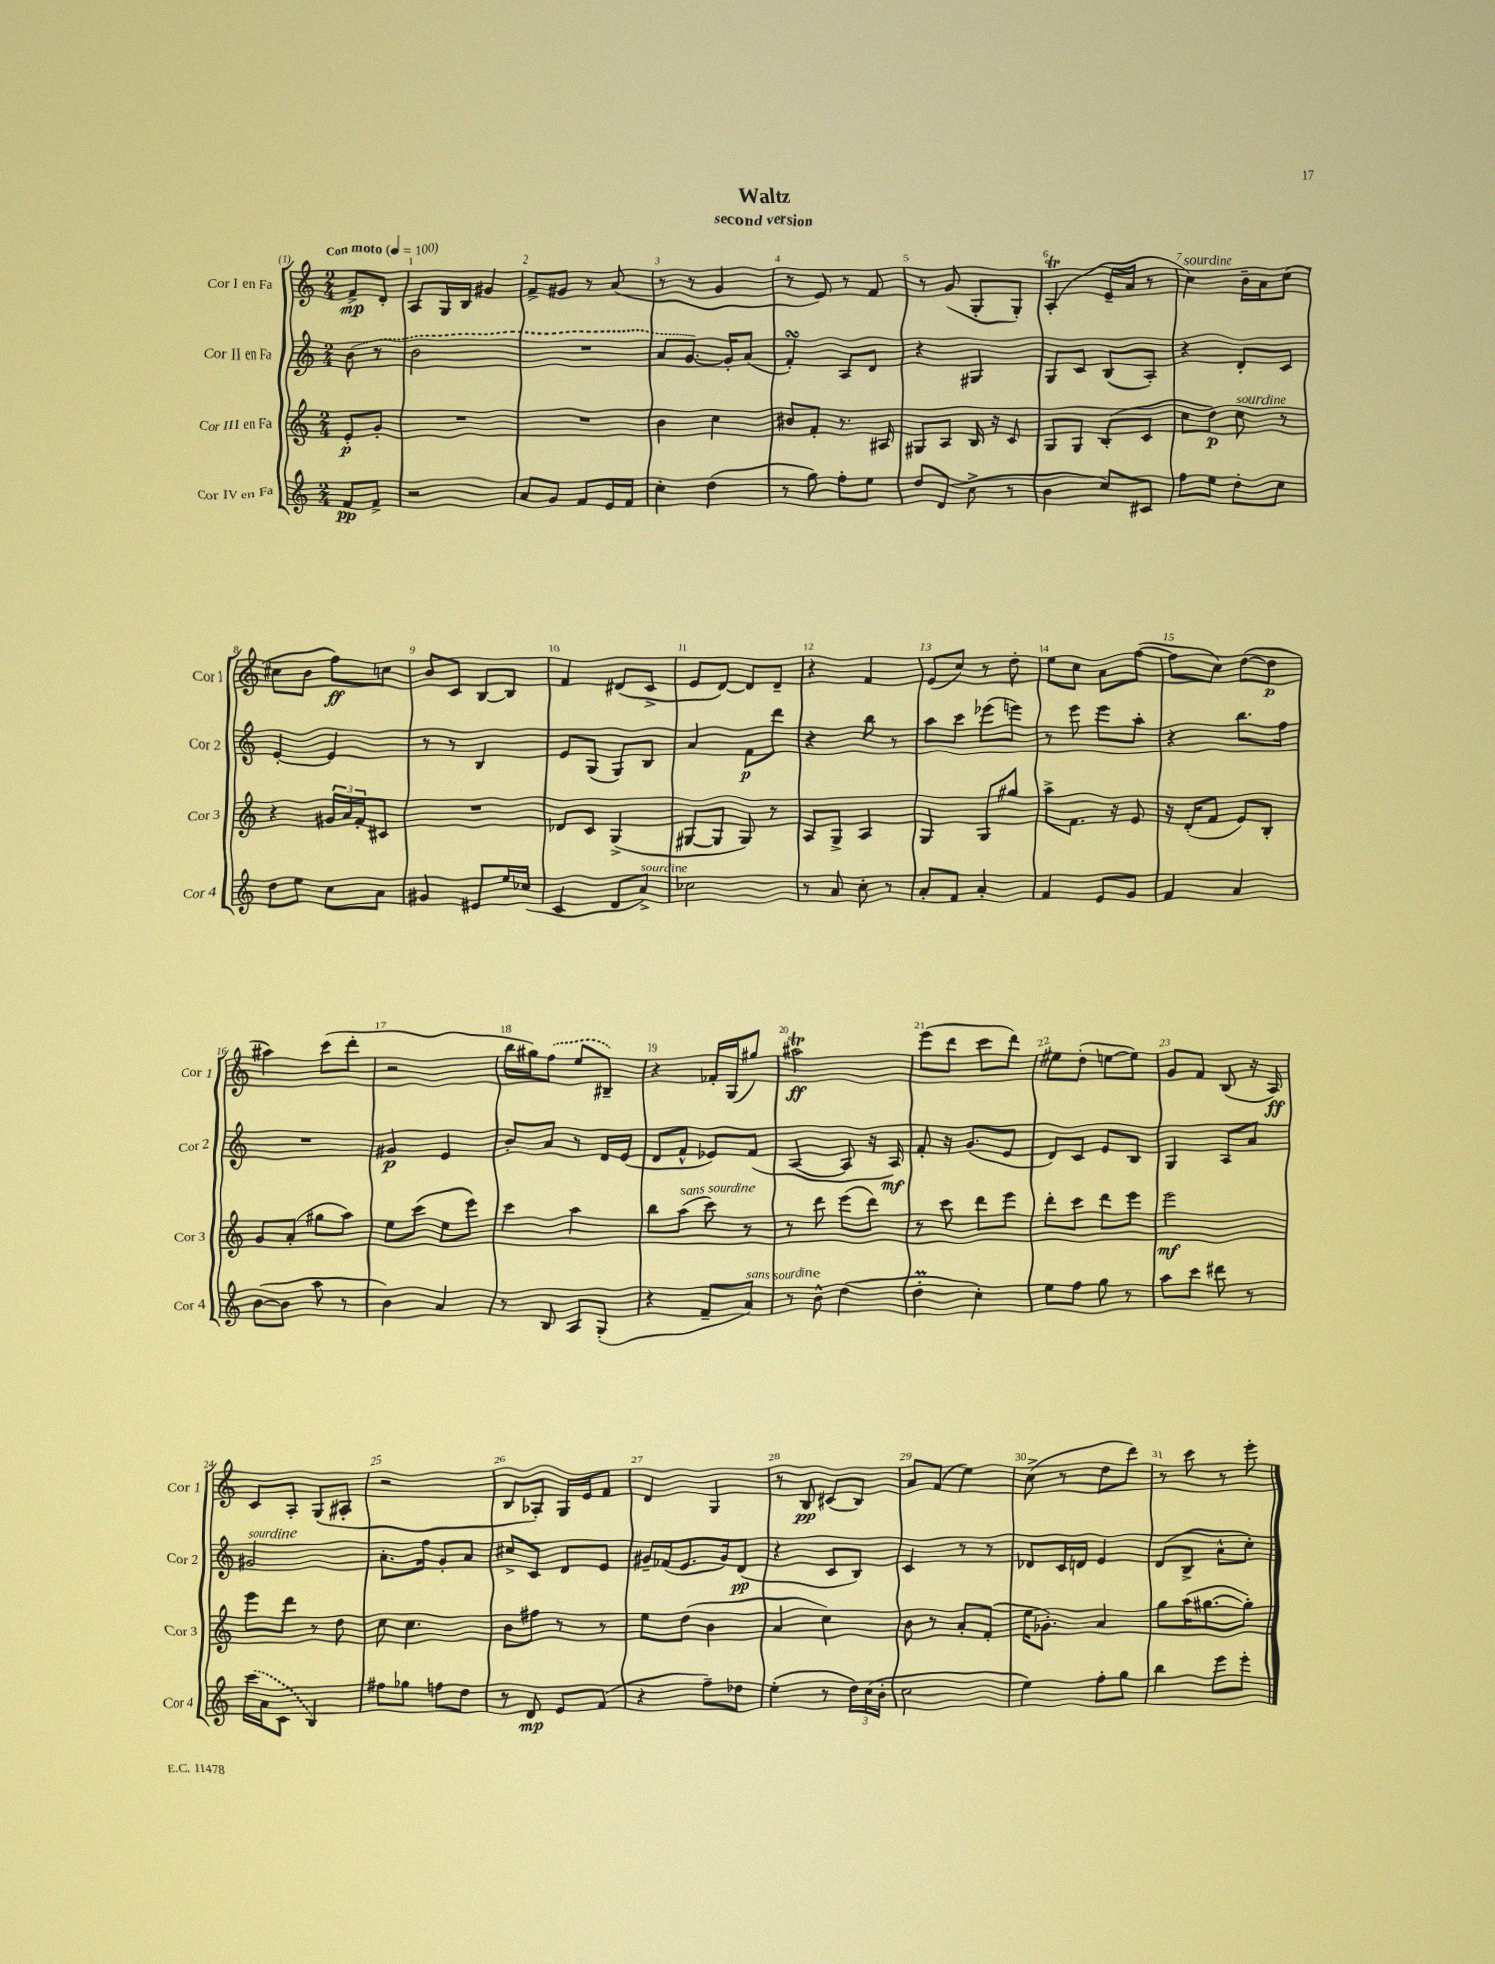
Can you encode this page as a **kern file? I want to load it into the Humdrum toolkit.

**kern	**kern	**kern	**kern
*staff4	*staff3	*staff2	*staff1
*clefG2	*clefG2	*clefG2	*clefG2
*k[]	*k[]	*k[]	*k[]
*M2/4	*M2/4	*M2/4	*M2/4
*MM100	*MM100	*MM100	*MM100
8f/L	8e'/L	(8b\	8f^/L
8f^/J	8g'/J	8r	8d'/J
=	=	=	=
2r	2r	2b\	8A/L
.	.	.	16G/L
.	.	.	16B/JJ
.	.	.	4g#/
=	=	=	=
8a/L	2r	2r	8f^/L
8g/J	.	.	8g#/J
8f/L	.	.	8r
16e/L	.	.	(8a/
16f/JJ	.	.	.
=	=	=	=
4cc'\	4b\	8a/L	8r
.	.	[8.g/J)	8r
(4dd\	4cc\	.	4g/
.	.	16g'/]LK	.
.	.	(8a/J	.
=	=	=	=
8r	8b#/L	4f'/)	8r
8gg\)	8f'/J	.	8e/)
8ff'\L	8.r	8A/L	8r
8ee\J	.	8d/J	8f/
.	16A#/	.	.
=	=	=	=
8dd/L	8G#/L	4r	8r
(8d/J	8A/J	.	(8g/
8cc^\	16B/	4G#/	8G'/L
.	16r	.	.
8r	8c/	.	8G'/J)
=	=	=	=
4b\	8G/L	8G/L	(4A'/
.	8G/J	8c/J	.
8cc/L)	(8B'/L	(8B/L	16e~/LL
.	.	.	16a/JJ
8c#/J	8c/J	8A'/J)	8r
=	=	=	=
8ff\L	8cc\L	4r	4cc\)
8ee\J	8dd\J)	.	.
8dd'\L	8cc\	8d'/L	16b~\LL
.	.	.	16a\J
8cc\J	8r	8c/J	(8cc\J
=	=	=	=
8dd\L	4r	[4e'/	8cc#\L
8ee\J	.	.	8b\J
8cc\L	24g#/LL	4e/]	8ff\L)
.	24a/	.	.
.	24f'/J	.	.
8a\J	8c#/J	.	8cc\J
=	=	=	=
4g#/	2r	8r	8b/L
.	.	8r	8c/J
8e#/L	.	4B/	[8B/L
16ee/L	.	.	8B/]J
(16cc-/JJ	.	.	.
=	=	=	=
4c/	8d-/L	8e/L	4f/
.	8c/J	(8G/J	.
8d/L	(4G^/	8G/L)	(8d#/L
8a^/J)	.	8B/J	8c^/J
=	=	=	=
2cc-\	[8G#/L	4a/	8e/L
.	8G#/]J	.	[8d/J)
.	8G#/)	8f\L	8d/]L
.	8r	8ddd\J	8d~/J
=	=	=	=
8r	8A/L	4r	4r
8a/	8G^/J	.	.
8cc'\	4A/	8bb\	4f/
8r	.	8r	.
=	=	=	=
8a'/L	4G/	8aa\L	(8e/L
8f/J	.	8ccc\J	8cc/J)
4a'/	8G/L	(8eee-\L	8r
.	8gg#/J	8eee\J)	8dd'\
=	=	=	=
4f/	8aa^\L	8r	8ee\L
.	8.f\J	8eee\	8cc\J
8e/L	.	8eee\L	8a\L
.	16r	.	.
8g/J	8e/	8aa'\J	([8ff\J
=	=	=	=
4f/	16r	4r	8ff\]L
.	(16d'/LK	.	.
.	8f/J	.	8cc\J)
4a/	8e/L)	8.bb\L	([8dd\L
.	8B'/J	.	8dd\]J
.	.	16ff\Jk	.
=	=	=	=
([8b\L	8g/L	2r	4aa#\)
8b\]J	(8a'/J	.	.
8aa\	8gg#\L	.	(8ccc\L
8r	8aa\J)	.	8ddd'\J
=	=	=	=
4b\)	8ee\L	4g#/	2r
.	(8ccc\J	.	.
4a/	8ee\L	4e/	.
.	8eee\J)	.	.
=	=	=	=
8r	4ccc\	8b'/L	16bb\LL
.	.	.	16gg#\J)
8B/	.	8a/J	(8ff\J
8A/L	4aa\	8r	8ee/L
(8G'/J	.	16d/LL	8B#~/J)
.	.	(16e/JJ	.
=	=	=	=
4r	8bb\L	8d/L	4r
.	(8aa\J	8f^^/J	.
8f~/L	8ccc\)	8e-/L)	16f-'/LL
.	.	.	(16G/J
8a/J)	8r	(8f/J	8gg#/J)
=	=	=	=
8r	8r	[4A/	2aa#\
8b^^\	8ddd\	.	.
(4dd\	(8eee\L	8A/]	.
.	8ddd\J)	16r	.
.	.	16A/)	.
=	=	=	=
4dd'\	8r	8f'/	(8eee\L
.	8ccc\	16r	8ddd\J
.	.	(8.g/L	.
4cc'\)	8ddd\L	.	8ccc\L
.	8eee\J	8e/J	8ddd\J)
=	=	=	=
8ee\L	8ddd'\L	8d/L)	8ee#\L
8ff\J	8ccc\J	8c/J	(8dd'\J
8gg\	8ddd\L	8e/L	[8ee\L
8r	8eee\J	8B/J	8ee\]J)
=	=	=	=
8aa\L	2eee\	4G/	8g/L
8ccc\J	.	.	8f/J
8ddd#\	.	8A/L	(8B/
8r	.	8a/J	16r
.	.	.	16A/)
=	=	=	=
(16ccc\LL	8eee\L	2g#/	8c/L
16a\J	.	.	.
8c\J	8ddd\J	.	8A'/J
4B/)	8r	.	(8G/L
.	8dd\	.	8A#'/J
=	=	=	=
8ff#\L	8cc\	8.a'\L	2r
8gg-\J	4.cc\	.	.
.	.	16ff\Jk	.
8ff\L	.	8g'/L	.
8dd\J	.	8a/J	.
=	=	=	=
8r	8b\L	8cc#^/L	8B/L
8d/	8ff#\J	8c/J	8A-'/J)
8e/L	8r	8d/L	16G/LL
.	.	.	16e/J
(8f/J	8r	8e/J	8f/J
=	=	=	=
4r	8ee\L	16g#~/LL	4d/
.	.	(16f-/J	.
.	(8dd\J	8.e/	.
8ff~\L)	4b\	.	4G/
.	.	16g#/k)	.
8dd-\J	.	(8d/J	.
=	=	=	=
(4ee'\	4a/	4r	8r
.	.	.	8B/
8r	4cc\)	8c/L	(8c#/L
24dd\LL)	.	8B/J)	8B/J)
(24cc\	.	.	.
24b'\JJ	.	.	.
=	=	=	=
2cc\	8b\	4c/	8a/L
.	8r	.	(8f/J
.	8a'/L	8r	4ee\)
.	(8f'/J	8r	.
=	=	=	=
4ee\)	16ee\LK	8d-/L	(8cc^\
.	8.g-'\J)	.	.
.	.	16c/L	8r
.	.	16d/JJ	.
8ff'\L	4a/	4e/	8dd\L
8gg\J	.	.	8ddd\J)
=	=	=	=
4bb\	8gg\L	(8d/L	8r
.	(16aa\K	8B^/J	8ccc\
.	[8.gg#\	.	.
8eee\L	.	8a^^\L	8r
8eee'\J	8gg#'\]J)	8cc'\J)	8eee'\
==	==	==	==
*-	*-	*-	*-
